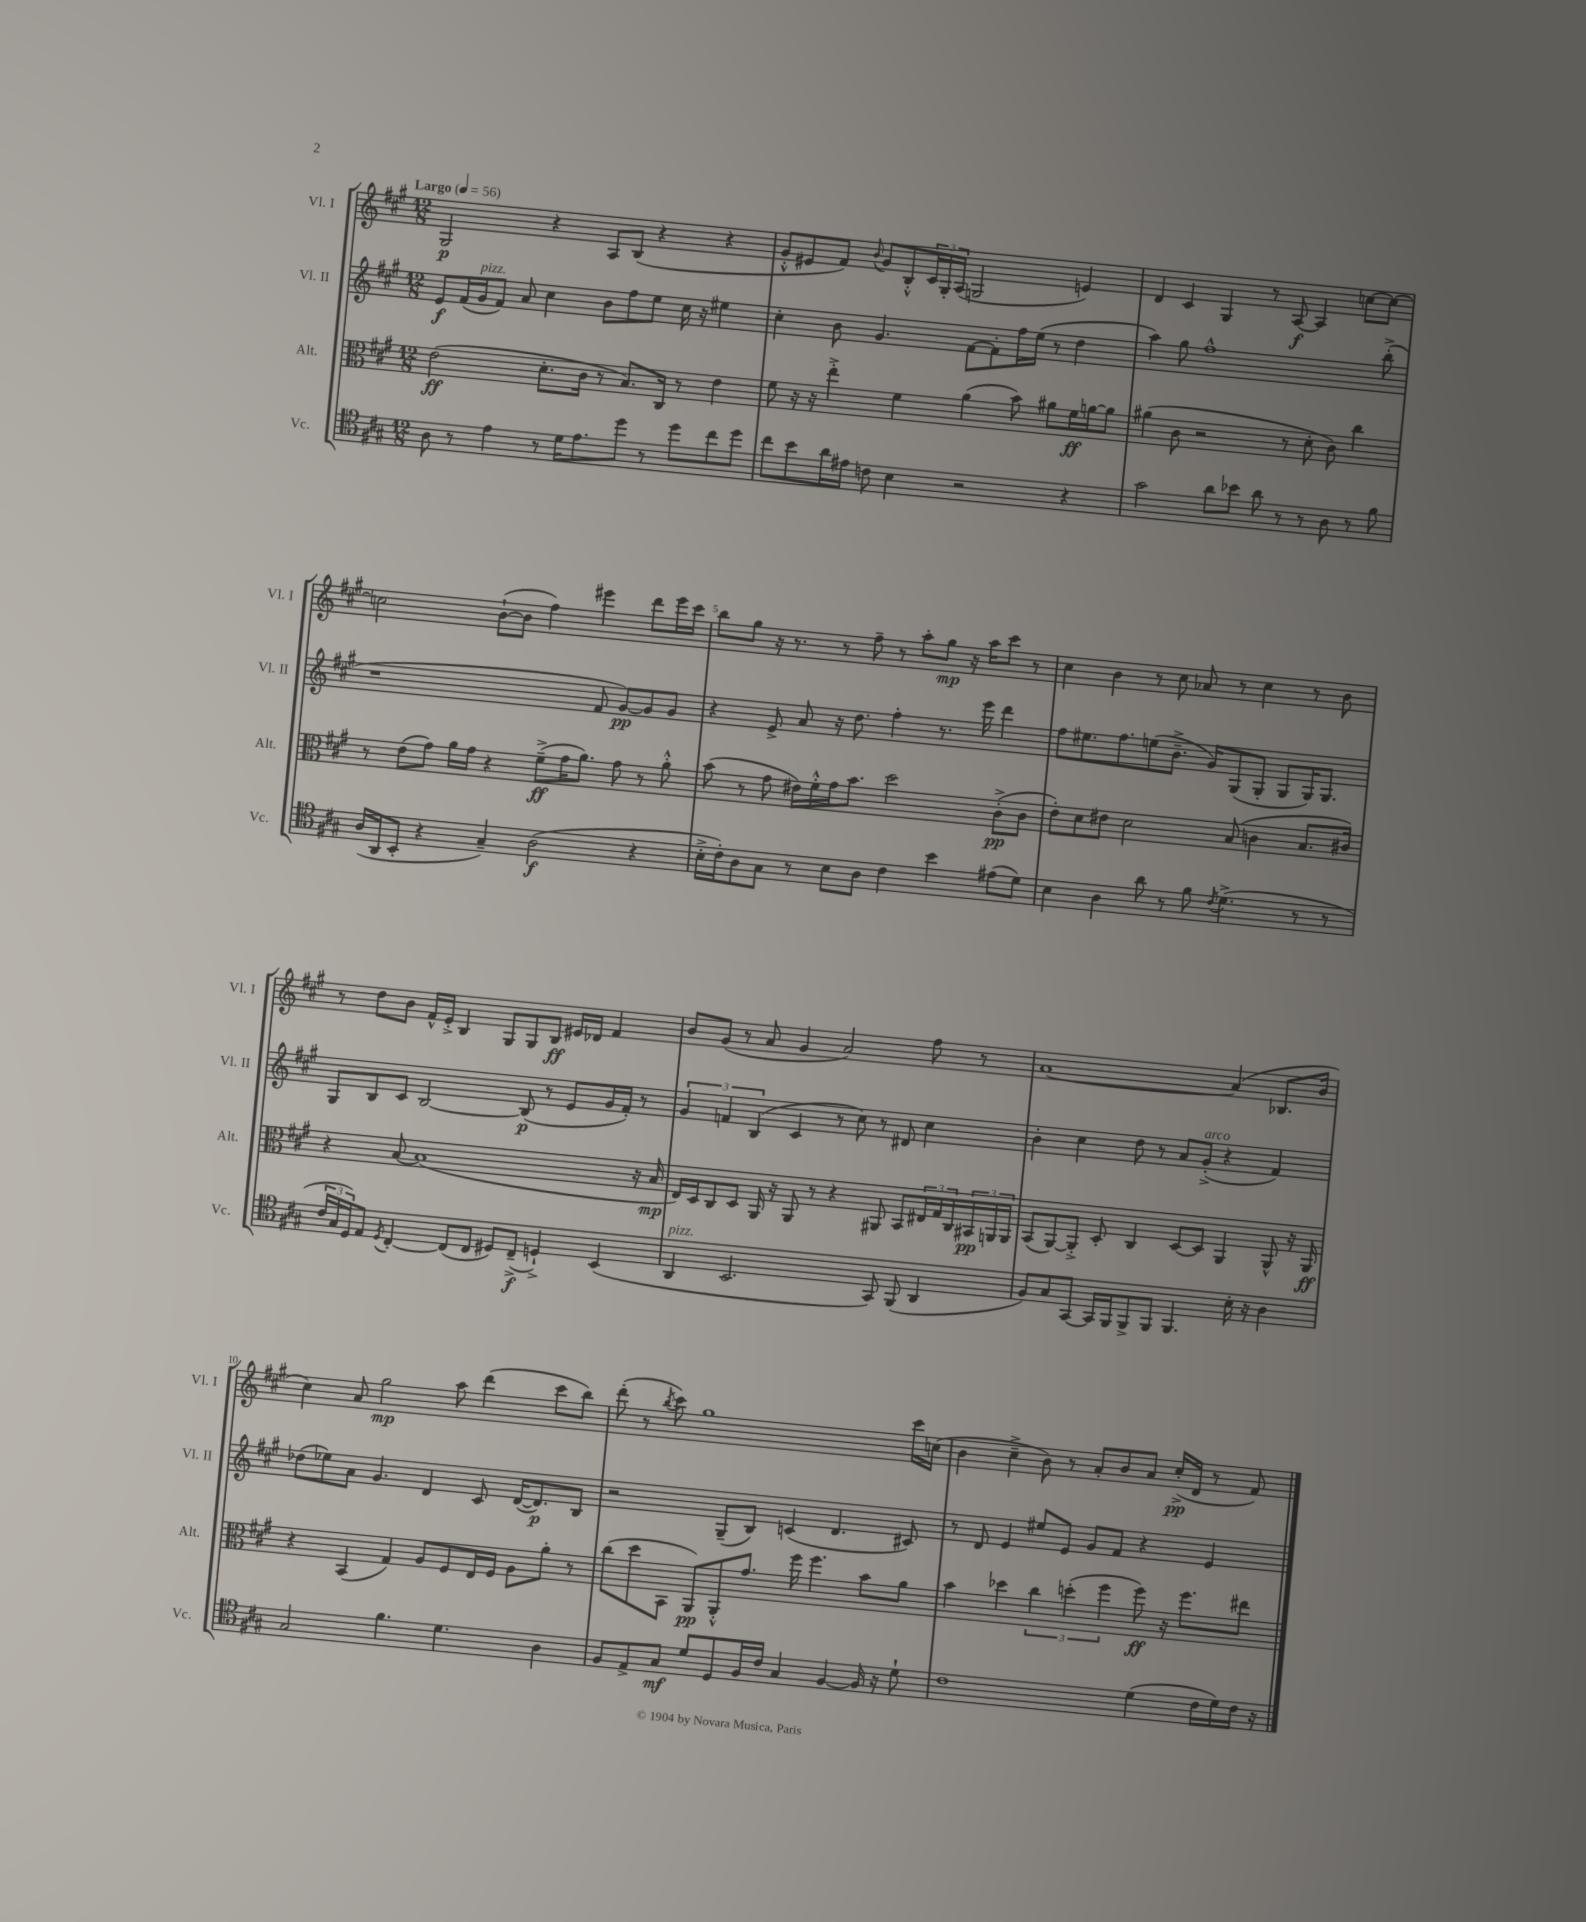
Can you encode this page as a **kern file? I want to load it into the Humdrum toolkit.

**kern	**dynam	**kern	**dynam	**kern	**dynam	**kern	**dynam
*part4	*part4	*part3	*part3	*part2	*part2	*part1	*part1
*staff4	*staff4	*staff3	*staff3	*staff2	*staff2	*staff1	*staff1
*I"Vc.	*	*I"Alt.	*	*I"Vl. II	*	*I"Vl. I	*
*I'Vc.	*	*I'Alt.	*	*I'Vl. II	*	*I'Vl. I	*
*clefC4	*	*clefC3	*	*clefG2	*	*clefG2	*
*k[f#c#g#]	*	*k[f#c#g#]	*	*k[f#c#g#]	*	*k[f#c#g#]	*
*M12/8	*	*M12/8	*	*M12/8	*	*M12/8	*
*MM56	*	*MM56	*	*MM56	*	*MM56	*
=1	=1	=1	=1	=1	=1	=1	=1
!	!	!	!	!	!	!LO:TX:a:B:t=Largo	!
8A\	.	(2e\	ff	8e/L	f	2G#/	p
8r	.	.	.	(16f#/L	.	.	.
!	!	!	!	!LO:TX:a:i:t=pizz.	!	!	!
.	.	.	.	16g#/J	.	.	.
4e\	.	.	.	8f#/J)	.	.	.
.	.	.	.	8a/	.	.	.
8r	.	8.d'\L	.	4cc#\	.	4r	.
16d\KL	.	.	.	.	.	.	.
8.e\	.	16c#\Jk	.	.	.	.	.
.	.	8r	.	8b\L	.	8A/L	.
8dd\J	.	8.B/L)	.	8ff#\	.	(8B/J	.
8r	.	.	.	8ee\J	.	4r	.
.	.	16C#/Jk	.	.	.	.	.
8dd\L	.	8r	.	16cc#\	.	.	.
.	.	.	.	16r	.	.	.
8cc#\	.	4e\	.	4ee#X\	.	4r	.
8dd\J	.	.	.	.	.	.	.
=2	=2	=2	=2	=2	=2	=2	=2
8cc#\L	.	8f#\	.	4cc#'\	.	8g#'^^/L	.
8b\	.	16r	.	.	.	8e#X/	.
.	.	16r	.	.	.	.	.
16a\L	.	4ee'^\	.	8b\	.	8f#/J)	.
16e#X\JJ	.	.	.	.	.	.	.
.	.	.	.	.	.	8qqb/	.
8cn\	.	.	.	4.g#/	.	8g#/L	.
4B\	.	4f#\	.	.	.	8B'^^/	.
.	.	.	.	.	.	24c#/L	.
.	.	.	.	.	.	24G#'/	.
.	.	.	.	.	.	(24A/JJ	.
2r	.	(4a\	.	[8f#\L	.	2Gn/	.
.	.	.	.	8f#'\]	.	.	.
.	.	8b\)	.	16ff#\L	.	.	.
.	.	.	.	(16ee\JJ	.	.	.
.	.	8a#X\L	.	8r	.	.	.
4r	.	16f#\L	ff	4dd\	.	4en/)	.
.	.	[16an\J	.	.	.	.	.
.	.	8a\J]	.	.	.	.	.
=3	=3	=3	=3	=3	=3	=3	=3
2g#\	.	(4a#X\	.	4aa\)	.	4d/	.
.	.	8c#\	.	8gg#\	.	4c#/	.
.	.	2r	.	1ff#^^	.	.	.
8a\L	.	.	.	.	.	4G#/	.
8b-X\J	.	.	.	.	.	.	.
8a\	.	.	.	.	.	8r	.
8r	.	8r	.	.	.	[8A/	f
8r	.	8d'\	.	.	.	4A/]	.
8A\	.	8c#\)	.	.	.	.	.
8r	.	4cc#\	.	.	.	[8ccn\L	.
8f#\	.	.	.	(8bb'^\	.	8cc\J_	.
!!LO:LB:g=z
=4	=4	=4	=4	=4	=4	=4	=4
(16A/LL	.	8r	.	1r	.	2ccn\]	.
16AA/J	.	.	.	.	.	.	.
8BB'/J	.	(8e\L	.	.	.	.	.
4r	.	8g#\J)	.	.	.	.	.
.	.	16a\LL	.	.	.	.	.
.	.	16g#\JJ	.	.	.	.	.
4G#~/)	.	4r	.	.	.	([8b`\L	.
.	.	.	.	.	.	8b\J]	.
(2A\	f	(8f#~^\L	ff	.	.	4ff#\)	.
.	.	16g#\K	.	.	.	.	.
.	.	8.a\J)	.	.	.	.	.
.	.	.	.	8f#/	.	4eee#X\	.
.	.	8g#\	.	[8g#/L)	pp	.	.
4r	.	8r	.	8g#/]	.	8ddd\L	.
.	.	8a'^^\	.	8g#/J	.	16eee#\L	.
.	.	.	.	.	.	16ccc#\JJ	.
=5	=5	=5	=5	=5	=5	=5	=5
16B'^\LL	.	(8b\	.	4r	.	8bb\L	.
16c#'\J)	.	.	.	.	.	.	.
8A\	.	8r	.	.	.	8gg#\J	.
8G#\J	.	8g#\	.	8e^/	.	16r	.
.	.	.	.	.	.	8.r	.
8r	.	16e#X\LL)	.	8a/	.	.	.
.	.	16f#'^^\	.	.	.	.	.
8B\L	.	16g#\J	.	16r	.	8r	.
.	.	8.b\J	.	8.dd\	.	.	.
8A\J	.	.	.	.	.	8ff#~\	.
4c#\	.	2dd\	.	4ff#'\	.	8r	.
.	.	.	.	.	.	8aa'\L	.
4b\	.	.	.	8.r	.	8gg#\J	mp
.	.	.	.	.	.	16r	.
.	.	.	.	16eee\	.	16aa\KL	.
(8e#X\L	.	(8c#'^\L	pp	4ddd\	.	8ccc#\J	.
8d\J)	.	8c#\J	.	.	.	8r	.
=6	=6	=6	=6	=6	=6	=6	=6
4B\	.	8e'\L)	.	8ff#\L	.	4cc#\	.
.	.	8d\	.	8.ee#X\	.	.	.
4A\	.	8e#X\J	.	.	.	4b\	.
.	.	.	.	8.ff#\	.	.	.
.	.	2d\	.	.	.	.	.
8a\	.	.	.	(8een\	.	8r	.
8r	.	.	.	8.b~^\J	.	8cc#\	.
8f#\	.	.	.	.	.	8a-X/	.
.	.	.	.	16g#/KL)	.	.	.
8qc#/	.	.	.	.	.	.	.
(4.d^\	.	(8B/	.	(8G#/	.	8r	.
.	.	4cn\	.	8G#'/J	.	4cc#\	.
.	.	.	.	8G#/L	.	.	.
8r	.	8.B/L	.	16G#/K)	.	8r	.
.	.	.	.	8.G#/J	.	.	.
8r	.	.	.	.	.	8b\	.
.	.	16c#X/Jk)	.	.	.	.	.
!!LO:LB:g=z
=7	=7	=7	=7	=7	=7	=7	=7
24c#/LL	.	4r	.	8G#/L	.	8r	.
24G#/	.	.	.	.	.	.	.
24D/J)	.	.	.	.	.	.	.
8E/J	.	.	.	8B/	.	8dd\L	.
8qD/	.	.	.	.	.	.	.
[4C#'/	.	[8B/	.	8c#/J	.	8b\J	.
.	.	(1B]	.	[2B/	.	16f#^^/LL	.
.	.	.	.	.	.	16e'^/JJ	.
(8C#/L]	.	.	.	.	.	4B/	.
8C#/J	.	.	.	.	.	.	.
8D#X/L)	.	.	.	.	.	8G#/L	.
(8C#~^/J	f	.	.	(8B/]	p	8G#/	.
4Dn`^/)	.	.	.	8r	.	8B/J	ff
.	.	.	.	8e/L	.	16e#X/LL	.
.	.	.	.	.	.	16d-X/JJ	.
(4BB/	.	.	.	16g#/L	.	4f#/	.
.	.	.	.	16f#'/JJ)	.	.	.
.	.	16r	.	8r	.	.	.
.	.	16B/	mp	.	.	.	.
=8	=8	=8	=8	=8	=8	=8	=8
!LO:TX:a:i:t=pizz.	!	!	!	!	!	!	!
4AA/	.	16E/LL)	.	6g#/	.	8b/L	.
.	.	16D/J	.	.	.	.	.
.	.	8C#/	.	.	.	(8g#/J	.
.	.	.	.	6fn/	.	.	.
2.BB/	.	8D/J	.	.	.	8r	.
.	.	.	.	(6B/	.	.	.
.	.	16AA/	.	.	.	8a/	.
.	.	16r	.	.	.	.	.
.	.	8AA/	.	4c#/	.	4g#/	.
.	.	8r	.	.	.	.	.
.	.	4r	.	8r	.	2a/)	.
.	.	.	.	8cc#\)	.	.	.
8GG#/)	.	8AA#X/	.	8r	.	.	.
(8FF#/	.	8BB/L	.	8d#X/	.	.	.
4AA/	.	24E#X/L	.	4cc#\	.	8ff#\	.
.	.	24G#/	.	.	.	.	.
.	.	24C#/	.	.	.	.	.
.	.	24BB#X/	pp	.	.	8r	.
.	.	24AAn/	.	.	.	.	.
.	.	24AA/JJ	.	.	.	.	.
=9	=9	=9	=9	=9	=9	=9	=9
8F#/L)	.	(8BB/L	.	4b'\	.	[1a	.
8G#/	.	[8AA/)	.	.	.	.	.
[8GG#/J	.	8AA'^/J]	.	4cc#\	.	.	.
16GG#/LL]	.	8D'/	.	.	.	.	.
16FF#/J	.	.	.	.	.	.	.
8FF#^/	.	4C#/	.	8dd\	.	.	.
8FF#/J	.	.	.	8r	.	.	.
4.FF#/	.	[8D/L	.	8a/L	.	.	.
!	!	!	!	!LO:TX:a:i:t=arco	!	!	!
.	.	8D/J]	.	(8g#'^/J	.	.	.
.	.	4AA/	.	4r	.	(4a/]	.
16B'\	.	.	.	.	.	.	.
16r	.	.	.	.	.	.	.
4A\	.	8AA^^/	.	4f#/)	.	8.B-X/L	.
.	.	16r	.	.	.	.	.
.	.	16AA/	ff	.	.	16b/Jk	.
!!LO:LB:g=z
=10	=10	=10	=10	=10	=10	=10	=10
2G#/	.	4r	.	(8dd-X\L	.	4cc#\)	.
.	.	.	.	8ee-X\)	.	.	.
.	.	(4BB/	.	8a\J	.	8a/	.
.	.	.	.	4.g#/	.	2gg#\	mp
4.f#\	.	4G#/)	.	.	.	.	.
.	.	8A/L	.	4d/	.	.	.
4.d\	.	8F#/	.	.	.	8aa\	.
.	.	16E/L	.	8c#/	.	(4ddd\	.
.	.	16F#/JJ	.	.	.	.	.
.	.	8A\L	.	([16d/KL	.	.	.
.	.	.	.	8.d/])	p	.	.
4A\	.	8a'\J	.	.	.	8ccc#\L	.
.	.	8r	.	8B/J	.	8bb\J)	.
=11	=11	=11	=11	=11	=11	=11	=11
8F#/L	.	(8cc#\L	.	2r	.	(8ddd'\	.
8E^/	.	8dd\	.	.	.	8r	.
.	.	.	.	.	.	8qbb/	.
8G#/J	mf	8BB\J	.	.	.	8ccc#\)	.
8d/L	.	8AA/L)	pp	.	.	1gg#	.
8D/	.	8AA'^^/	.	(8G#~/L	.	.	.
16F#/L	.	8.g#/J	.	8B/J)	.	.	.
16c#/JJ	.	.	.	.	.	.	.
4G#/	.	.	.	(4cn/	.	.	.
.	.	16ff#\	.	.	.	.	.
.	.	4.ff#\	.	.	.	.	.
[4F#/	.	.	.	4.d/	.	.	.
16F#/]	.	8b\L	.	.	.	.	.
16r	.	.	.	.	.	.	.
8d`\	.	8a\J	.	8c#X/)	.	16ccc#\LL	.
.	.	.	.	.	.	(16ccn\JJ	.
=12	=12	=12	=12	=12	=12	=12	=12
1c#	.	4b\	.	8r	.	4b\	.
.	.	.	.	8d/	.	.	.
.	.	4dd-X\	.	4e/	.	4cc#~^\	.
.	.	6cc#\	.	8ee#X/L	.	8b\)	.
.	.	.	.	8e/J	.	8r	.
.	.	(6ddn'\	.	.	.	.	.
.	.	.	.	8g#/L	.	8a'/L	.
.	.	6ff#\	.	.	.	.	.
.	.	.	.	8f#/J	.	8b/	.
(4d\	.	8ff#\)	ff	4r	.	8a/J	.
.	.	16r	.	.	.	(16cc#'^/LL	pp
.	.	8.ff#\L	.	.	.	16d/JJ	.
16c#\LL	.	.	.	4e/	.	8r	.
16d\)	.	.	.	.	.	.	.
16c#\JJ	.	8ee#X\J	.	.	.	8f#/)	.
16r	.	.	.	.	.	.	.
==	==	==	==	==	==	==	==
*-	*-	*-	*-	*-	*-	*-	*-
